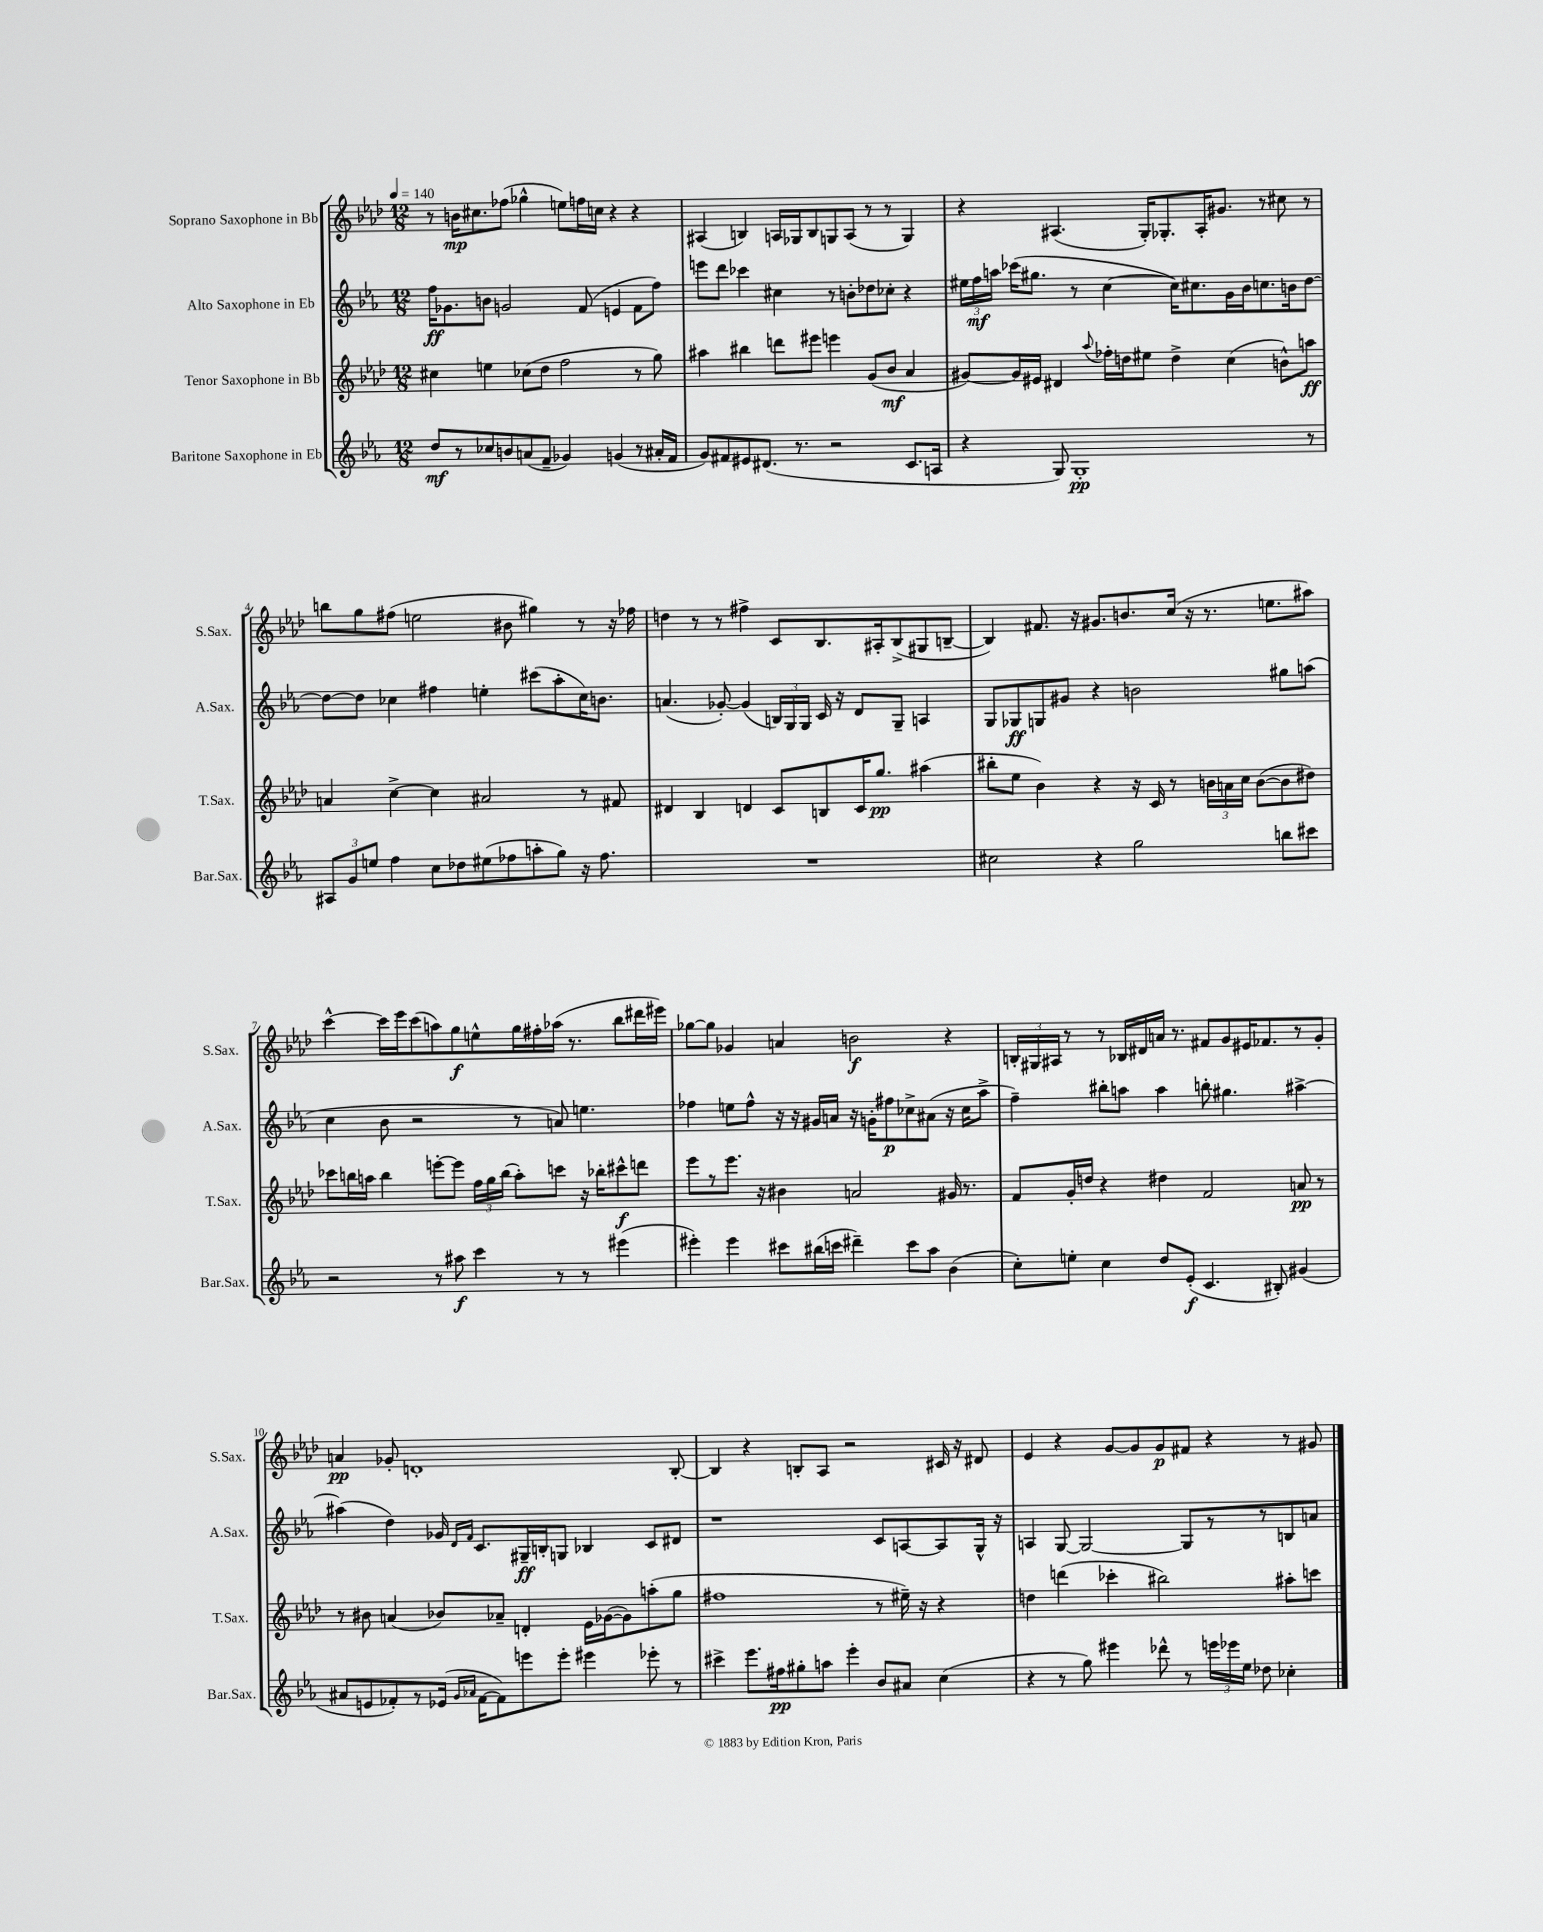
<<
\new StaffGroup <<
\new Staff = "s0" \with { instrumentName = "Soprano Saxophone in Bb" shortInstrumentName = "S.Sax." } {
    \clef treble \key aes \major \numericTimeSignature \time 12/8 \tempo 4 = 140
    \autoBeamOff r8 b'16[\mp cis''8. fes''8]( ges''4-^ e''8[) f''16 c''16] r4 r4 |
    ais4( b4) a16[ ges16 b8 g8 a8]( r8 r8 g4) |
    r4 ais4.( g16[-.) ges8.-. ais16-. gis'8.] r8 cis''8 r8 |
    b''8[ g''8 fis''8]( e''2 bis'8 gis''4) r8 r16 fes''16 |
    d''4 r8 r8 fis''4-> c'8[ bes8. ais16-. bes8->( gis8 b8]~-- |
    b4) fis'8. r16 gis'8.[ b'8. c''16]( r16 r8. e''8.[ ais''8]) |
    c'''4~-^ c'''16[ ees'''16 c'''8( a''8) g''8\f e''8-^ g''16 fis''16-. aes''16]( r8. bes''8[ dis'''16 eis'''16]) |
    ges''8[~ ges''8] ges'4 a'4 b'2\f r4 |
    \tuplet 3/2 { b16[-. gis16 ais16] } r8 r8 bes16[ dis'16 a'16] r8. fis'8[ g'8 eis'16 fes'8. r8 g'8]-. |
    a'4\pp ges'8-. d'1-. bes8~-. |
    bes4 r4 b8[-. aes8] r2 cis'16 r16 dis'8 |
    ees'4 r4 g'8[~ g'8 g'8\p fis'8] r4 r8 gis'8 \bar "|." |
}
\new Staff = "s1" \with { instrumentName = "Alto Saxophone in Eb" shortInstrumentName = "A.Sax." } {
    \clef treble \key ees \major \numericTimeSignature \time 12/8
    \autoBeamOff f''16[\ff ges'8. b'8] g'2 f'8( e'4 f'8[ f''8]) |
    e'''8[ d'''8] ces'''4 cis''4 r8 b'8[-. des''8 ces''8]-. r4 |
    \tuplet 3/2 { eis''16[ f''16\mf a''16] } ces'''16[( gis''8.] r8 c''4~ c''16[) cis''8. g'16 bes'16 c''8. b'16 d''8]~ |
    d''8[~ d''8] ces''4 fis''4 e''4-. cis'''8[( aes''8-. ces''16) b'8.] |
    a'4.( ges'8~-.) ges'4( \tuplet 3/2 { b16[) g16 g16] } c'16 r16 d'8[ g8]-- a4 |
    g8[ ges8\ff g8 gis'8] r4 b'2 gis''8[ a''8]( |
    c''4 bes'8 r2 r8 a'8) e''4. |
    fes''4 e''8[ fes''8]-^ r16 r16 gis'16[ a'16] r16 g'16[-. fis''8\p ces''8-> ais'8]( r16 ces''16[ aes''8]-> |
    f''4--) bis''8[-. a''8] a''4 b''8-. gis''4. ais''4~-> |
    ais''4( d''4) ges'16 \grace { d'16[ f'16] } c'8.[ gis16--\ff b16-. g8] bes4 c'8[ dis'8] |
    r1 c'8[ a8~ a8 g16]-^ r16 |
    a4 g8~ g2~ g8[ r8 r8 b8 a'8] \bar "|." |
}
\new Staff = "s2" \with { instrumentName = "Tenor Saxophone in Bb" shortInstrumentName = "T.Sax." } {
    \clef treble \key aes \major \numericTimeSignature \time 12/8
    \autoBeamOff cis''4 e''4 ces''8[( des''8] f''2 r8 g''8) |
    ais''4 bis''4 d'''8[ eis'''8] e'''4 g'8[( bes'8]\mf aes'4 |
    gis'8[~) gis'16 eis'16] dis'4 \appoggiatura { aes''8 } fes''16[-. d''16 eis''8] d''4-> c''4( b'8[-^) a''8]\ff |
    a'4 c''4~-> c''4 ais'2 r8 fis'8 |
    dis'4 bes4 d'4 c'8[ b8 c'16 g''8.]\pp ais''4( |
    bis''8[-. ees''8] bes'4) r4 r16 c'16 r8 \tuplet 3/2 { b'16[ a'16 c''16] } b'8[~( b'8 dis''8]) |
    ces'''8[ b''16 a''16] b''4 e'''8[~-. e'''8] \tuplet 3/2 { f''16[ g''16 b''16]( } a''8[-.) c'''8] r16 bes''16[-. cis'''8-^\f d'''8] |
    ees'''8[ r8 ees'''8.] r16 bis'4 a'2 gis'16 r8. |
    f'8[ g'16-. d''16] r4 dis''4 f'2 a'8\pp r8 |
    r8 bis'8 a'4( bes'8[) aes'8]-- d'4-. ees'16[ ges'16~( ges'8) a''8-.( g''8] |
    fis''1 r8 eis''16--) r16 r4 |
    d''4 d'''4( ces'''4-. bis''2) ais''8[-. c'''8] \bar "|." |
}
\new Staff = "s3" \with { instrumentName = "Baritone Saxophone in Eb" shortInstrumentName = "Bar.Sax." } {
    \clef treble \key ees \major \numericTimeSignature \time 12/8
    \autoBeamOff d''8[\mf r8 ces''8 b'8 a'8( f'8]-- ges'4) g'4( r8 ais'16[-. f'16] |
    g'8[) fis'8 eis'8 dis'8.]( r8. r2 c'8.[ a16] |
    r4 g8) g1-.\pp r8 |
    \tuplet 3/2 { ais8[ g'8 e''8] } f''4 c''8[ des''8 eis''8( fes''8 a''8-. g''8]) r16 fes''8. |
    R1. |
    cis''2 r4 g''2 b''8[ cis'''8] |
    r2 r8 ais''8\f c'''4 r8 r8 eis'''4( |
    eis'''4-.) eis'''4 cis'''8[ bis''16( c'''16] dis'''4--) c'''8[ aes''8] bes'4( |
    c''8[-.) e''8]-. c''4 d''8[ ees'8]-.\f( c'4. bis8-.) gis'4( |
    ais'8[ e'8 fes'8-.) r8 ees'16]( \grace { g'16[ aes'16] } fes'16[~ fes'8) e'''8 e'''8]-. eis'''4 ees'''8-. r8 |
    cis'''4-> ees'''8.[ fis''16\pp gis''8-. a''8] ees'''4-. bes'8[ ais'8] c''4( |
    r4 r8 g''8) eis'''4 des'''8-^ r8 \tuplet 3/2 { e'''16[ ees'''16 ees''16] } des''8 ces''4-. \bar "|." |
}
>>
>>
